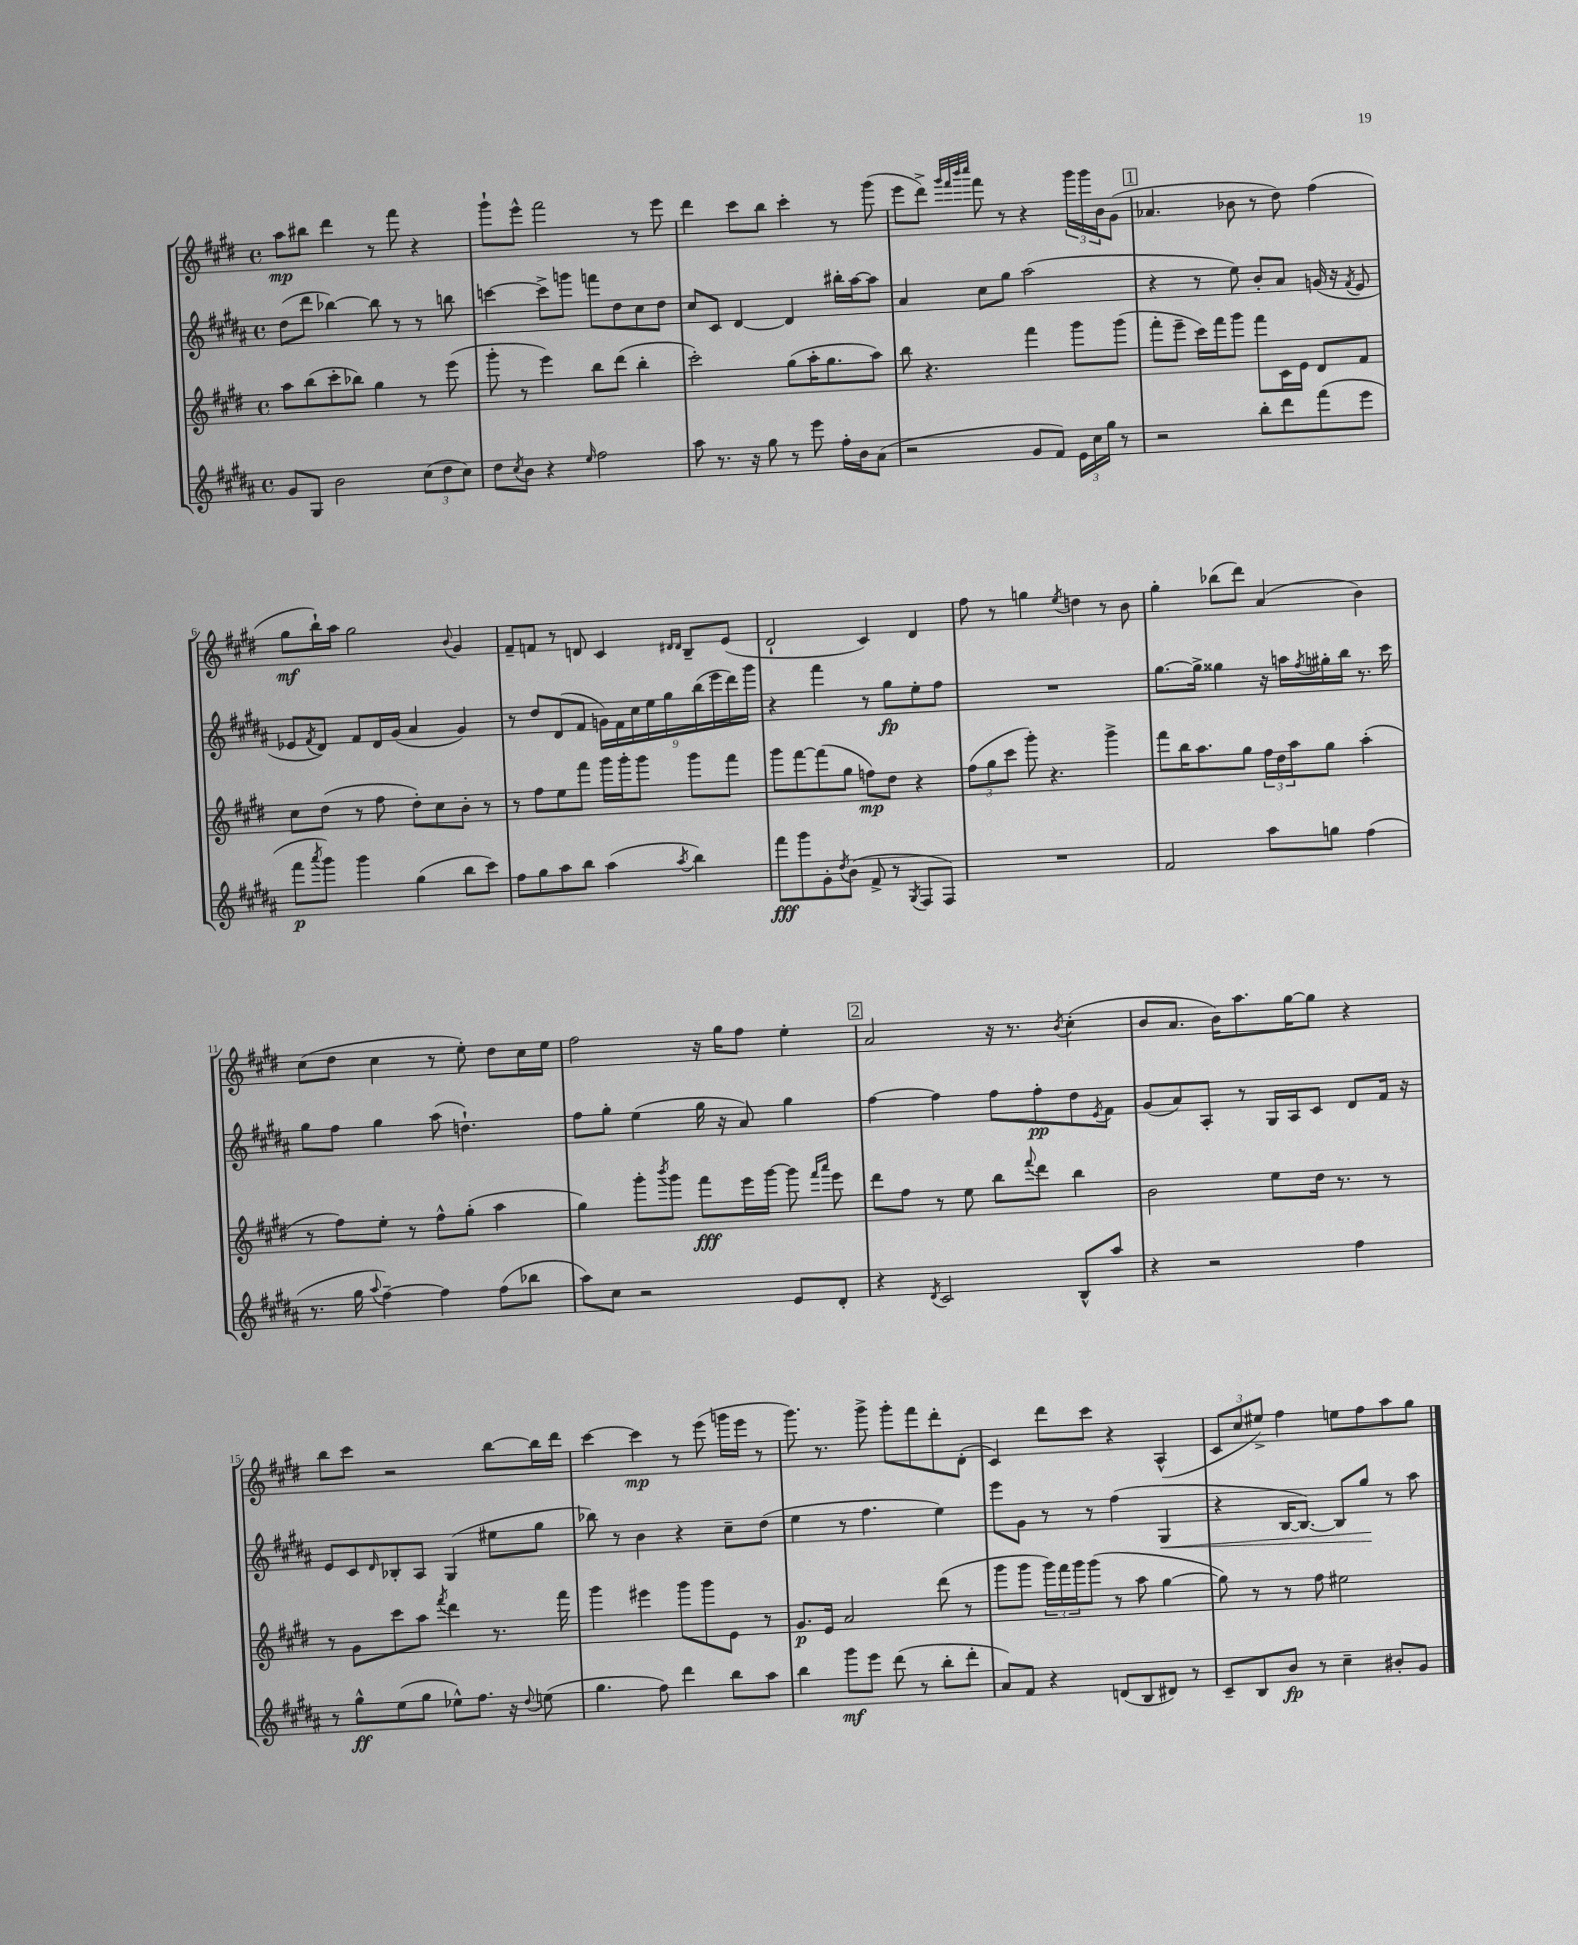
<<
\new StaffGroup <<
\new Staff = "s0" {
    \clef treble \key e \major \defaultTimeSignature \time 4/4
    a''8\mp bis''8 dis'''4 r8 fis'''8 r4 |
    gis'''8-! e'''8-^ fis'''2 r8 e'''8 |
    dis'''4 cis'''8 b''8 cis'''4-. r8 gis'''8( |
    e'''8 dis'''8->) \grace { gis'''32 fis'''32 b'''32 cis''''32 } fis'''8 r8 r4 \tuplet 3/2 { gis'''16 gis'''16 b'16 } gis'8( |
    \mark \markup { \box "1" } aes'4. bes'8 r8 dis''8) fis''4( |
    gis''8\mf b''16-!) a''16 gis''2 \appoggiatura { b'8 } gis'4 |
    fis'8-- f'8 r8 d'8 cis'4 \grace { dis'16 dis'16 } b8-- e'8( |
    dis'2-! cis'4) dis'4 |
    fis''8 r8 g''4 \acciaccatura { e''8 } d''4 r8 b'8 |
    gis''4-. bes''8( dis'''8) a'4( b'4) |
    cis''8( dis''8 cis''4 r8 e''8-.) dis''8 cis''16 e''16 |
    fis''2 r16 gis''16 fis''8 e''4-. |
    \mark \markup { \box "2" } a'2 r16 r8. \acciaccatura { b'8 } cis''4-.( |
    b'8 a'8. b'16) a''8. gis''16~ gis''8 r4 |
    b''8 cis'''8 r2 b''8~ b''16 dis'''16 |
    cis'''4~ cis'''4\mp r8 e'''8( g'''16 e'''16 r8 |
    gis'''8.) r8. gis'''8-> gis'''8-. fis'''8 dis'''8-. dis'8-.( |
    cis'4) dis'''8 cis'''8 r4 a4-^( |
    \tuplet 3/2 { cis'8 cis''8 eis''8->) } fis''4 e''8 fis''8 a''8 gis''8 \bar "|." |
}
\new Staff = "s1" {
    \clef treble \key b \major \defaultTimeSignature \time 4/4
    dis''8( dis'''8 bes''4~) bes''8 r8 r8 b''8 |
    c'''4~ c'''8-> g'''8 f'''8 dis''8 cis''8 dis''8 |
    cis''8 cis'8 dis'4~ dis'4 bis''16-. ais''16~ ais''8 |
    ais'4 cis''8 gis''8 ais''2( |
    \mark \markup { \box "1" } r4 r8 e''8) b'8-. ais'8 g'16( r16 \acciaccatura { fis'8 } e'8 |
    ees'8 \acciaccatura { fis'8 } dis'8) fis'8 dis'16 gis'16( ais'4 gis'4) |
    r8 dis''8 dis'8( fis'8 \tuplet 9/8 { g'16) fis'16 cis''16 e''16 gis''16 b''16( e'''16 dis'''16) gis'''16 } |
    r4 fis'''4 r8 gis''8\fp e''8-. fis''8 |
    R1 |
    gis''8.~ gis''16-> gisis''4 r16 a''16 \acciaccatura { fis''8 } gis''16-. b''16 r8. cis'''16 |
    gis''8 fis''8 gis''4 ais''8( d''4.-!) |
    fis''8 gis''8-. e''4( gis''16 r16 ais'8) gis''4 |
    \mark \markup { \box "2" } fis''4~ fis''4 fis''8 fis''8-.\pp dis''8 \acciaccatura { e'8 } fis'8 |
    gis'8( ais'8) ais8-. r8 gis16 ais16 cis'8 dis'8 fis'16 r16 |
    e'8 cis'8 \grace { dis'16 } bes8-. ais8 gis4( eis''8 gis''8 |
    bes''8) r8 b'4 r4 cis''8-- dis''8( |
    e''4 r8 fis''4. e''4) |
    e'''8 gis'8 r8 r8 fis''4( gis4\< |
    r4 b16~ b8.~) b8 gis''8\! r8 ais''8 \bar "|." |
}
\new Staff = "s2" {
    \clef treble \key e \major \defaultTimeSignature \time 4/4
    a''8 b''8( cis'''8-. bes''8) gis''4 r8 e'''8( |
    gis'''8-. r8 e'''4) b''8 dis'''8( b''4-. |
    cis'''2-.) gis''8( a''16-. gis''8. a''8) |
    b''8 r4. fis'''4 gis'''8 gis'''8( |
    \mark \markup { \box "1" } fis'''8-. e'''8-- cis'''16) fis'''16 gis'''8 fis'''8 cis'16 e'16 dis'8 fis'8 |
    cis''8 dis''8( r8 fis''8 dis''8-.) cis''8 b'8-. r8 |
    r8 fis''8 e''8 fis'''8 gis'''16 gis'''16-. gis'''8 gis'''8 fis'''8 |
    gis'''8 fis'''8~ fis'''8( gis''8 f''8\mp) dis''8 r4 |
    \tuplet 3/2 { fis''8( gis''8 cis'''8 } gis'''8-.) r4. gis'''4-> |
    fis'''8 b''16 a''8. gis''8 \tuplet 3/2 { fis''16 dis''16 a''16 } gis''8 a''4-.( |
    r8 fis''8) e''8-. r8 fis''8-^ gis''8-.( a''4 |
    gis''4) gis'''8-. \acciaccatura { b'''8 } gis'''8 fis'''8\fff e'''16 gis'''16~ gis'''8 \grace { fis'''16 a'''16 } e'''8 |
    \mark \markup { \box "2" } dis'''8 fis''8 r8 e''8 b''8 \appoggiatura { fis'''8 } dis'''8 b''4 |
    b'2 e''8 dis''16 r8. r8 |
    r8 gis'8 cis'''8 a''8 \acciaccatura { fis'''8 } dis'''4 r8. fis'''16 |
    gis'''4 eis'''4 gis'''8 gis'''8 e'8 r8 |
    gis'8.\p e'16 a'2 dis'''8( r8 |
    gis'''8 gis'''8 \tuplet 3/2 { gis'''16) fis'''16 gis'''16 } gis'''8( r8 a''8 gis''4~ |
    gis''8) r8 r8 fis''8 eis''2 \bar "|." |
}
\new Staff = "s3" {
    \clef treble \key b \major \defaultTimeSignature \time 4/4
    gis'8 gis8 b'2 \tuplet 3/2 { cis''8( dis''8 cis''8) } |
    dis''8 \acciaccatura { cis''8 } b'8 r4 \grace { e''16 } fis''2 |
    ais''8 r8. r16 gis''8 r8 e'''8 fis''16-. b'16 ais'8( |
    r2 gis'8 fis'8) \tuplet 3/2 { e'16 cis''16 gis''16 } r8 |
    \mark \markup { \box "1" } r2 b''8-. dis'''8 fis'''8( e'''8 |
    fis'''8\p \acciaccatura { ais'''8 } gis'''8) gis'''4 gis''4( b''8 cis'''8) |
    fis''8 gis''8 ais''8 b''8 ais''4( \acciaccatura { ais''8 } b''4) |
    fis'''8\fff gis'''8 gis'8-. \acciaccatura { dis''8 } b'8( fis'8-> r8 \acciaccatura { gis8 } fis8 fis8) |
    R1 |
    fis'2 ais''8 g''8 fis''4( |
    r8. gis''16 \appoggiatura { ais''8 } fis''4~--) fis''4 fis''8( bes''8 |
    ais''8) cis''8 r2 e'8 dis'8-. |
    \mark \markup { \box "2" } r4 \acciaccatura { dis'8 } cis'2 b8-^ ais''8 |
    r4 r2 fis''4 |
    r8 gis''8-^\ff e''8( gis''8 ees''8-^) fis''8. r16 \appoggiatura { dis''8 } e''8( |
    gis''4. fis''8) dis'''4 b''8 ais''8 |
    b''4 gis'''8\mf e'''8 dis'''8( r8 b''8-. dis'''8-. |
    ais'8) fis'8 r4 d'8( b8 dis'8) r8 |
    cis'8-- b8 b'8\fp r8 cis''4-- bis'8-. gis'8 \bar "|." |
}
>>
>>
